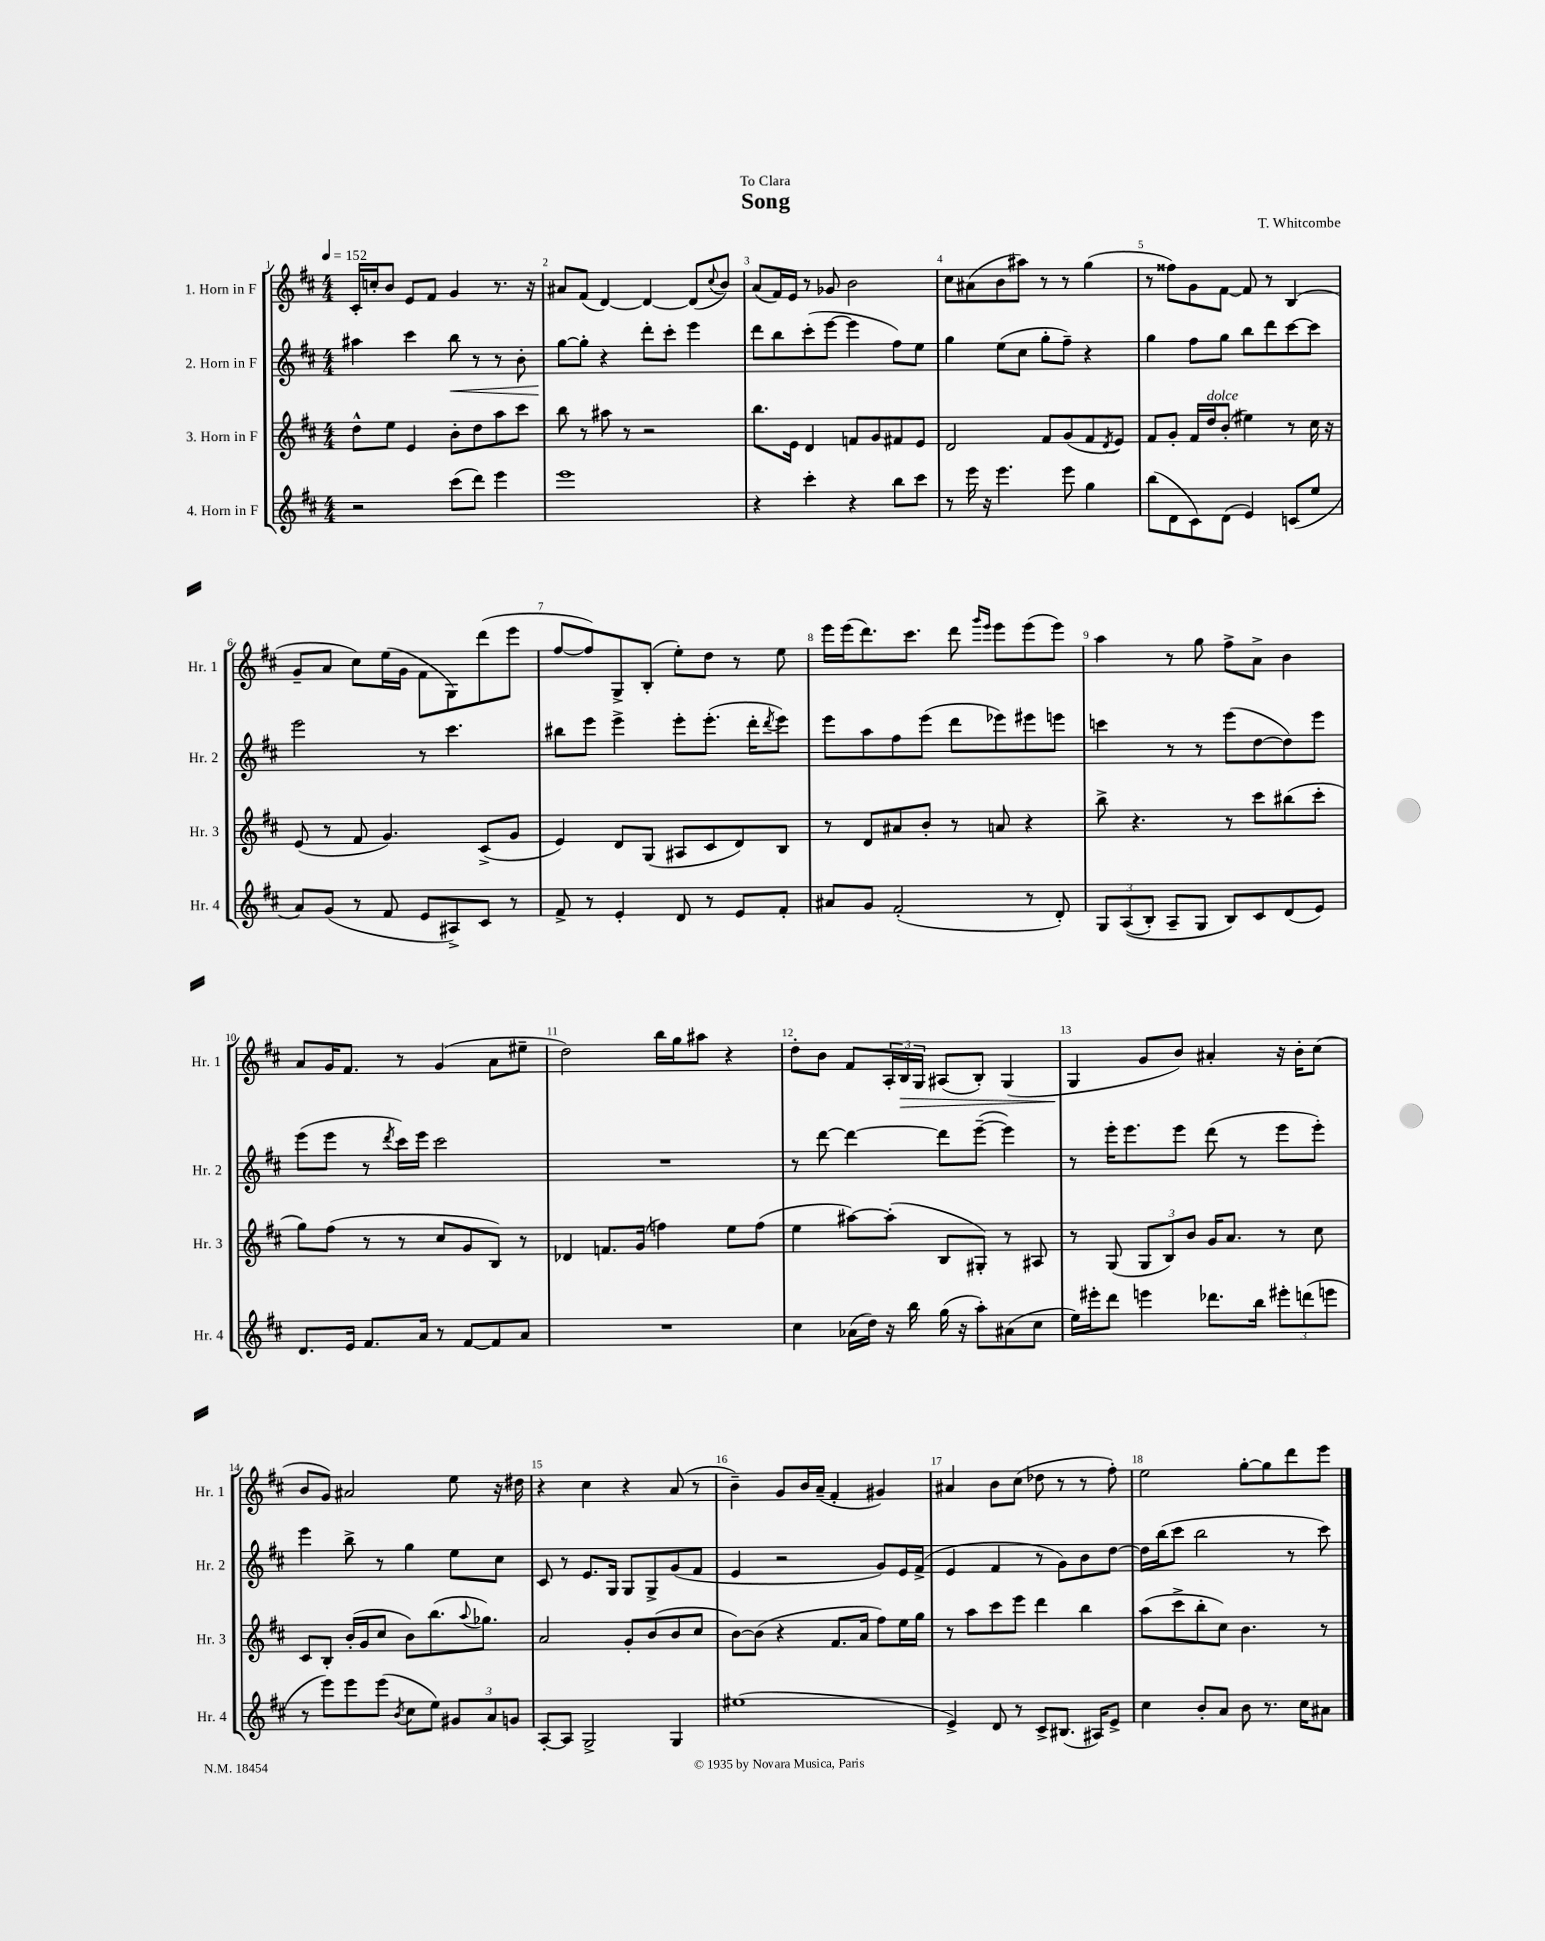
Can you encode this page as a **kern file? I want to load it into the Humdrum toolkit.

**kern	**kern	**kern	**kern
*staff4	*staff3	*staff2	*staff1
*clefG2	*clefG2	*clefG2	*clefG2
*k[f#c#]	*k[f#c#]	*k[f#c#]	*k[f#c#]
*M4/4	*M4/4	*M4/4	*M4/4
*MM152	*MM152	*MM152	*MM152
2r	8dd^^	4aa#	16c#'
.	.	.	16cc'
.	8ee	.	8b
.	4e	4ccc#	8e
.	.	.	8f#
(8ccc#	8b'	8bb	4g
8ddd)	8dd	8r	.
4eee	8aa	8r	8.r
.	8ccc#	8b'	.
.	.	.	16r
=	=	=	=
1eee	8bb	[8gg	8a#
.	8r	8gg']	(8f#
.	8aa#	4r	[4d)
.	8r	.	.
.	2r	8ddd'	4d_
.	.	8ccc#'	.
.	.	4eee	(8d]
.	.	.	8qqcc#
.	.	.	8b)
=	=	=	=
4r	8.bb	8ddd	(8a
.	.	8bb	16f#)
.	16e	.	16e
4ccc#'	4d	(8ccc#'	8r
.	.	[8eee	8g-
4r	8f	4eee]	2b
.	8g	.	.
8bb	8f#	8ff#)	.
8ccc#	8e	8ee	.
=	=	=	=
8r	2d	4gg	8cc#
16eee	.	.	(8a#
16r	.	.	.
4.eee	.	(8ee	8b
.	.	8cc#	8aa#)
.	8f#	8gg'	8r
8eee	(8g	8ff#~)	8r
4gg	8f#	4r	(4gg
.	8qd	.	.
.	8e)	.	.
=	=	=	=
(8bb	8f#	4gg	8r
8d	8g'	.	8ff##)
8c#)	16f#	8ff#	8g
.	16dd	.	.
(8d	(8b'	8gg	[8f#
4e)	4ee#)	8bb	8f#]
.	.	8ddd	8r
(8c	8r	[8ccc#	(4B
8ee	16cc#	8ccc#]	.
.	16r	.	.
=	=	=	=
8a)	(8e	2eee	8g~
(8g	8r	.	8a
8r	8f#	.	8cc#)
8f#	4.g)	.	(16ee
.	.	.	16g
8e	.	8r	8f#
8A#^)	.	4.ccc#	8G)
8c#	(8c#^	.	(8ddd
8r	8g	.	8eee
=	=	=	=
8f#^	4e)	8bb#	[8ff#
8r	.	8eee	8ff#])
4e'	8d	4eee^	8G^
.	(8G	.	(8B'
8d	8A#	8eee'	8ee')
8r	8c#	(8.eee'	8dd
8e	8d)	.	8r
.	.	16ddd'	.
.	.	8qddd	.
8f#'	8B	8eee)	8ee
=	=	=	=
8a#	8r	8eee	16eee
.	.	.	(16eee
8g	8d	8aa	8.ddd)
(2f#'	8a#	8ff#	.
.	.	.	8.ccc#
.	8b'	(8eee	.
.	8r	8ddd	8ddd
.	.	.	16qqggg
.	.	.	16qqeee
.	8a	8eee-)	8eee
8r	4r	8eee#	(8eee
8d')	.	8eee	8eee)
=	=	=	=
12G	8bb^	4ccc	4aa
&((12A	.	.	.
.	4.r	.	.
12B')	.	.	.
8A~	.	8r	8r
8G	.	8r	8gg
8B&)	8r	(8eee	8ff#^
8c#	8ccc#	[8dd	8a^
(8d	(8bb#	8dd])	4b
8e)	8ccc#'	8eee	.
=	=	=	=
8.d	8gg)	(8eee	8a
.	(8ff#	8eee	16g
16e	.	.	8.f#
8.f#	8r	8r	.
.	.	8qddd	.
.	8r	16ccc#)	8r
16a	.	16eee	.
8r	8cc#	2ccc#	(4g
[8f#	8g	.	.
8f#]	8B)	.	8a
8a	8r	.	8ee#~
=	=	=	=
1r	4d-	1r	2dd)
.	8.f	.	.
.	(16g	.	.
.	4ff)	.	16bb
.	.	.	16gg
.	.	.	8aa#
.	8ee	.	4r
.	(8ff	.	.
=	=	=	=
4cc#	4ee	8r	8dd'
.	.	[8ddd	8b
(16a-	[8aa#)	4ddd_	8f#
16dd)	.	.	.
16r	(8aa#']	.	24A'
.	.	.	24B
16bb	.	.	.
.	.	.	24G
(16gg	8B	8ddd]	(8A#
16r	.	.	.
8aa')	8G#')	([8eee~	8B')
(8a#	8r	4eee])	(4G
8cc#	8A#	.	.
=	=	=	=
16ee)	8r	8r	4G
16eee#'	.	.	.
8ddd	(8G	16eee'	.
.	.	8.eee	.
4eee	12G	.	8g
.	12B)	.	.
.	.	8eee	8b)
.	12b	.	.
8.ddd-	16g	(8ddd	4a#'
.	8.a	.	.
.	.	8r	.
16bb	.	.	.
12eee#'	8r	8eee	16r
.	.	.	16b'
(12ddd	.	.	.
.	8cc#	8eee')	(8cc#
12eee	.	.	.
=	=	=	=
8r	8c#	4eee	8b
8eee)	8B'	.	8g)
8eee	(16b'	8bb^	2a#
.	16g	.	.
(8eee	8cc#	8r	.
8qb	.	.	.
8cc#	8b)	4gg	.
8ee)	(8.bb	.	.
12g#	.	8ee	8ee
.	8qqaa	.	.
.	8.gg-)	.	.
12a	.	.	.
.	.	8cc#	16r
12g	.	.	.
.	.	.	16dd#
=	=	=	=
[8A'	2a	8c#	4r
8A]	.	8r	.
2G^	.	8.e	4cc#
.	.	16G	.
.	8g'	8G	4r
.	(8b	8G^	.
4G	8b	(8g	(8a
.	8cc#	8f#	8r
=	=	=	=
(1ee#	[8b)	4e	4b~)
.	(8b]	.	.
.	4r	2r	8g
.	.	.	16b
.	.	.	(16a~
.	8.f#	.	4f#'
.	16a	.	.
.	8ff#)	8g)	4g#)
.	16ee	16e	.
.	16gg	(16f#^	.
=	=	=	=
4e^)	8r	4e	4a#
.	8aa	.	.
8d	8ccc#	4f#	8b
8r	8eee	.	(8cc#
8c#^	4ddd	8r	8dd-
(8.B#	.	8g)	8r
.	4bb	8b	8r
16A#)	.	.	.
8e^	.	[8dd	8ff#')
=	=	=	=
4cc#	(8aa	16dd]	2ee
.	.	(16bb	.
.	8ccc#^	8ccc#	.
8b'	8bb'	2bb	.
8a	8cc#)	.	.
8b	4.b	.	[8gg'
8.r	.	.	8gg]
.	.	8r	8ddd
16cc#	.	.	.
8a#	8r	8ccc#)	8eee
==	==	==	==
*-	*-	*-	*-
